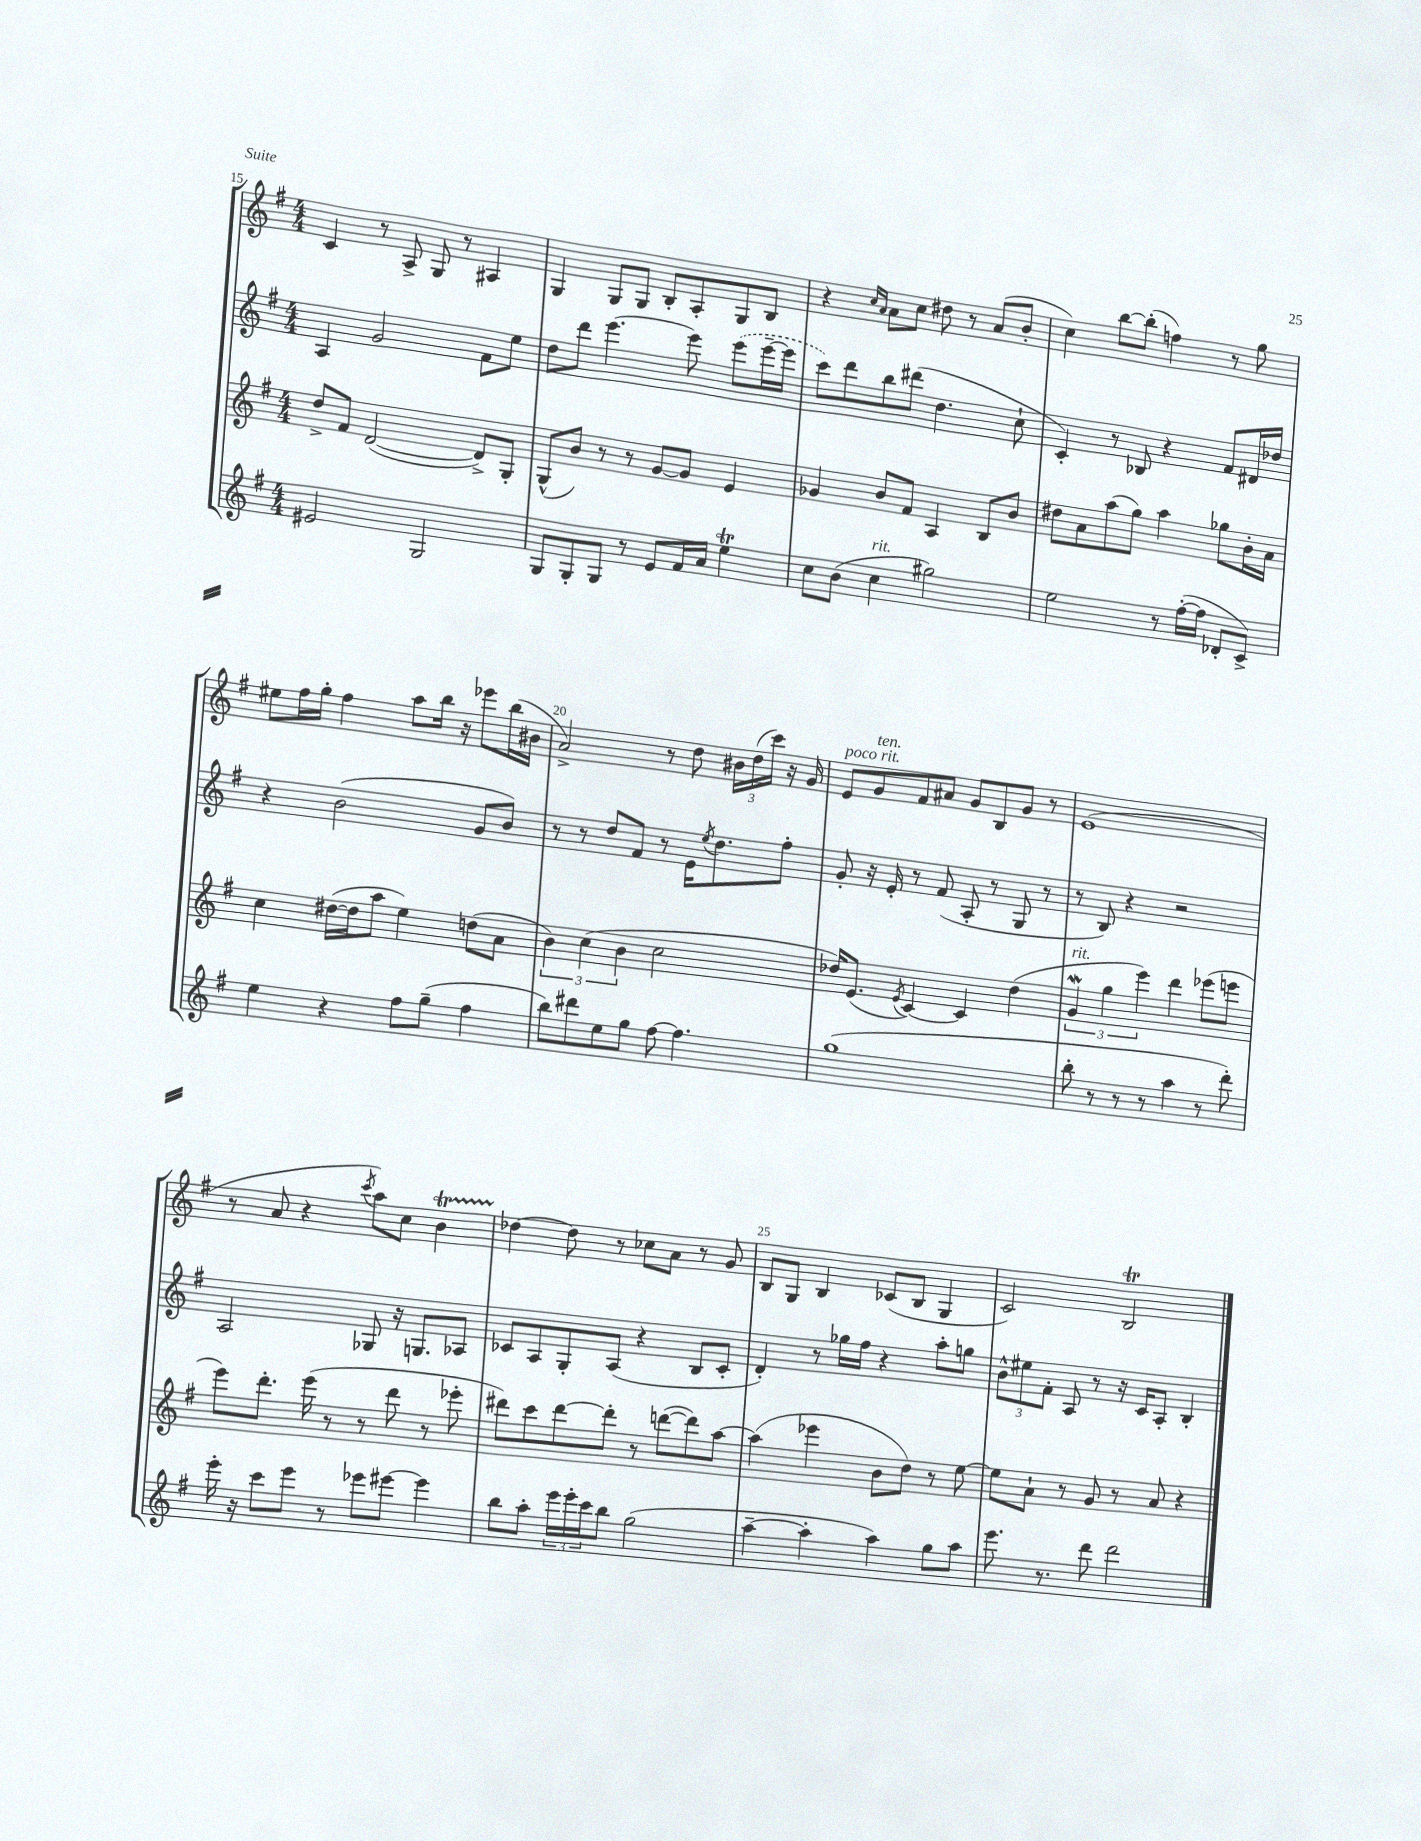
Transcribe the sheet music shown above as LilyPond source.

<<
\new StaffGroup <<
\new Staff = "s0" {
    \clef treble \key g \major \numericTimeSignature \time 4/4
    c'4 r8 a8-> g8 r8 ais4 |
    g4 g8 g8 b8-. a8-. g8 b8 |
    r4 \grace { c''16 a'16 } a'8 c''8 dis''8 r8 a'8( b'8-. |
    c''4) b''8~ b''8-.( f''4) r8 g''8 |
    eis''8 fis''16 g''16-. fis''4 a''8 b''16 r16 ees'''8 b''16( bis'16 |
    a'2->) r8 d''8 \tuplet 3/2 { bis'16 d''16( c'''16) } r16 g'16 |
    e'8^\markup { \italic "poco rit." } g'8^\markup { \italic "ten." } fis'8 ais'8 g'8 b8 g'8 r8 |
    e'1( |
    r8 a'8 r4 \acciaccatura { c'''8 } a''8) c''8 b'4\startTrillSpan |
    des''4~\stopTrillSpan des''8 r8 ces''8 a'8 r8 g'8 |
    b8 g8 b4 ces'8( b8 g4 |
    c'2) b2\trill \bar "|." |
}
\new Staff = "s1" {
    \clef treble \key g \major \numericTimeSignature \time 4/4
    a4 g'2 fis'8 e''8 |
    d''8 d'''8 e'''4.~ e'''8 \once \slurDashed e'''8( e'''16~-- e'''16 |
    c'''8) d'''8 b''8 dis'''8( d''4. c''8-! |
    c'4-.) r8 bes8 r4 fis'8 dis'16 des''16 |
    r4 b'2( g'8 b'8) |
    r8 r8 d''8 fis'8 r8 e'16 \acciaccatura { e''8 } d''8. fis''8-. |
    g'8-. r16 e'16-. r8 fis'8( a8-. r8 g8 r8 |
    r8 b8) r4 r2 |
    a2 ges8 r16 g8. aes8 |
    ces'8 a8 g8-. a8( r4 b8 ces'8-. |
    d'4-.) r8 ges''16 fis''16 r4 a''8-. g''8 |
    \tuplet 3/2 { b'8-^ eis''8 fis'8-. } a8 r8 r16 c'16 a8-. b4-. \bar "|." |
}
\new Staff = "s2" {
    \clef treble \key g \major \numericTimeSignature \time 4/4
    d''8-> fis'8 d'2~( d'8->) g8-. |
    g8-^( b'8) r8 r8 g'8~ g'8 e'4 |
    ges'4 b'8 fis'8 a4 b8 b'8 |
    dis''8 a'8 a''8( g''8) a''4 ges''8 b'16-. a'16 |
    c''4 dis''16~( dis''16 a''8 e''4) d''8( a'8 |
    \tuplet 3/2 { b'4) c''4( b'4 } c''2 |
    des''16) e'8.( \acciaccatura { e'8 } c'4~) c'4 des''4( |
    \tuplet 3/2 { g'4\mordent^\markup { \italic "rit." } g''4 e'''4) } d'''4 ees'''8( e'''8 |
    e'''8) d'''8.-. e'''16( r8 r8 d'''8 r8 ees'''8-. |
    dis'''8) c'''8 dis'''8~ dis'''8-. r8 d'''8~( d'''8) a''8~ |
    a''4( ees'''4 b'8 d''8) r8 e''8~ |
    e''8 a'8-! r8 g'8 r8 a'8 r4 \bar "|." |
}
\new Staff = "s3" {
    \clef treble \key g \major \numericTimeSignature \time 4/4
    eis'2 g2 |
    g8 g8-. g8 r8 e'8 fis'16 a'16 e''4\trill |
    c''8 b'8( c''4^\markup { \italic "rit." } gis''2) |
    e''2 r8 fis''16~-.( fis''16 des'8-. c'8->) |
    e''4 r4 fis''8 g''8--( fis''4 |
    b''8) dis'''8 e''8 g''8 fis''8~ fis''4. |
    g''1( |
    b''8-. r8 r8 r8 a''4 r8 d'''8-.) |
    e'''16-. r16 c'''8 e'''8 r8 ees'''8 eis'''8~ eis'''4 |
    b''8 a''8-. \tuplet 3/2 { e'''16 e'''16-. c'''16 } b''8 g''2( |
    a''4~-- a''4-. a''4) g''8 a''8 |
    e'''8. r8. d'''8 d'''2 \bar "|." |
}
>>
>>
\layout { \context { \Score currentBarNumber = #15 \override BarNumber.break-visibility = ##(#f #t #t) barNumberVisibility = #(every-nth-bar-number-visible 5) } }
